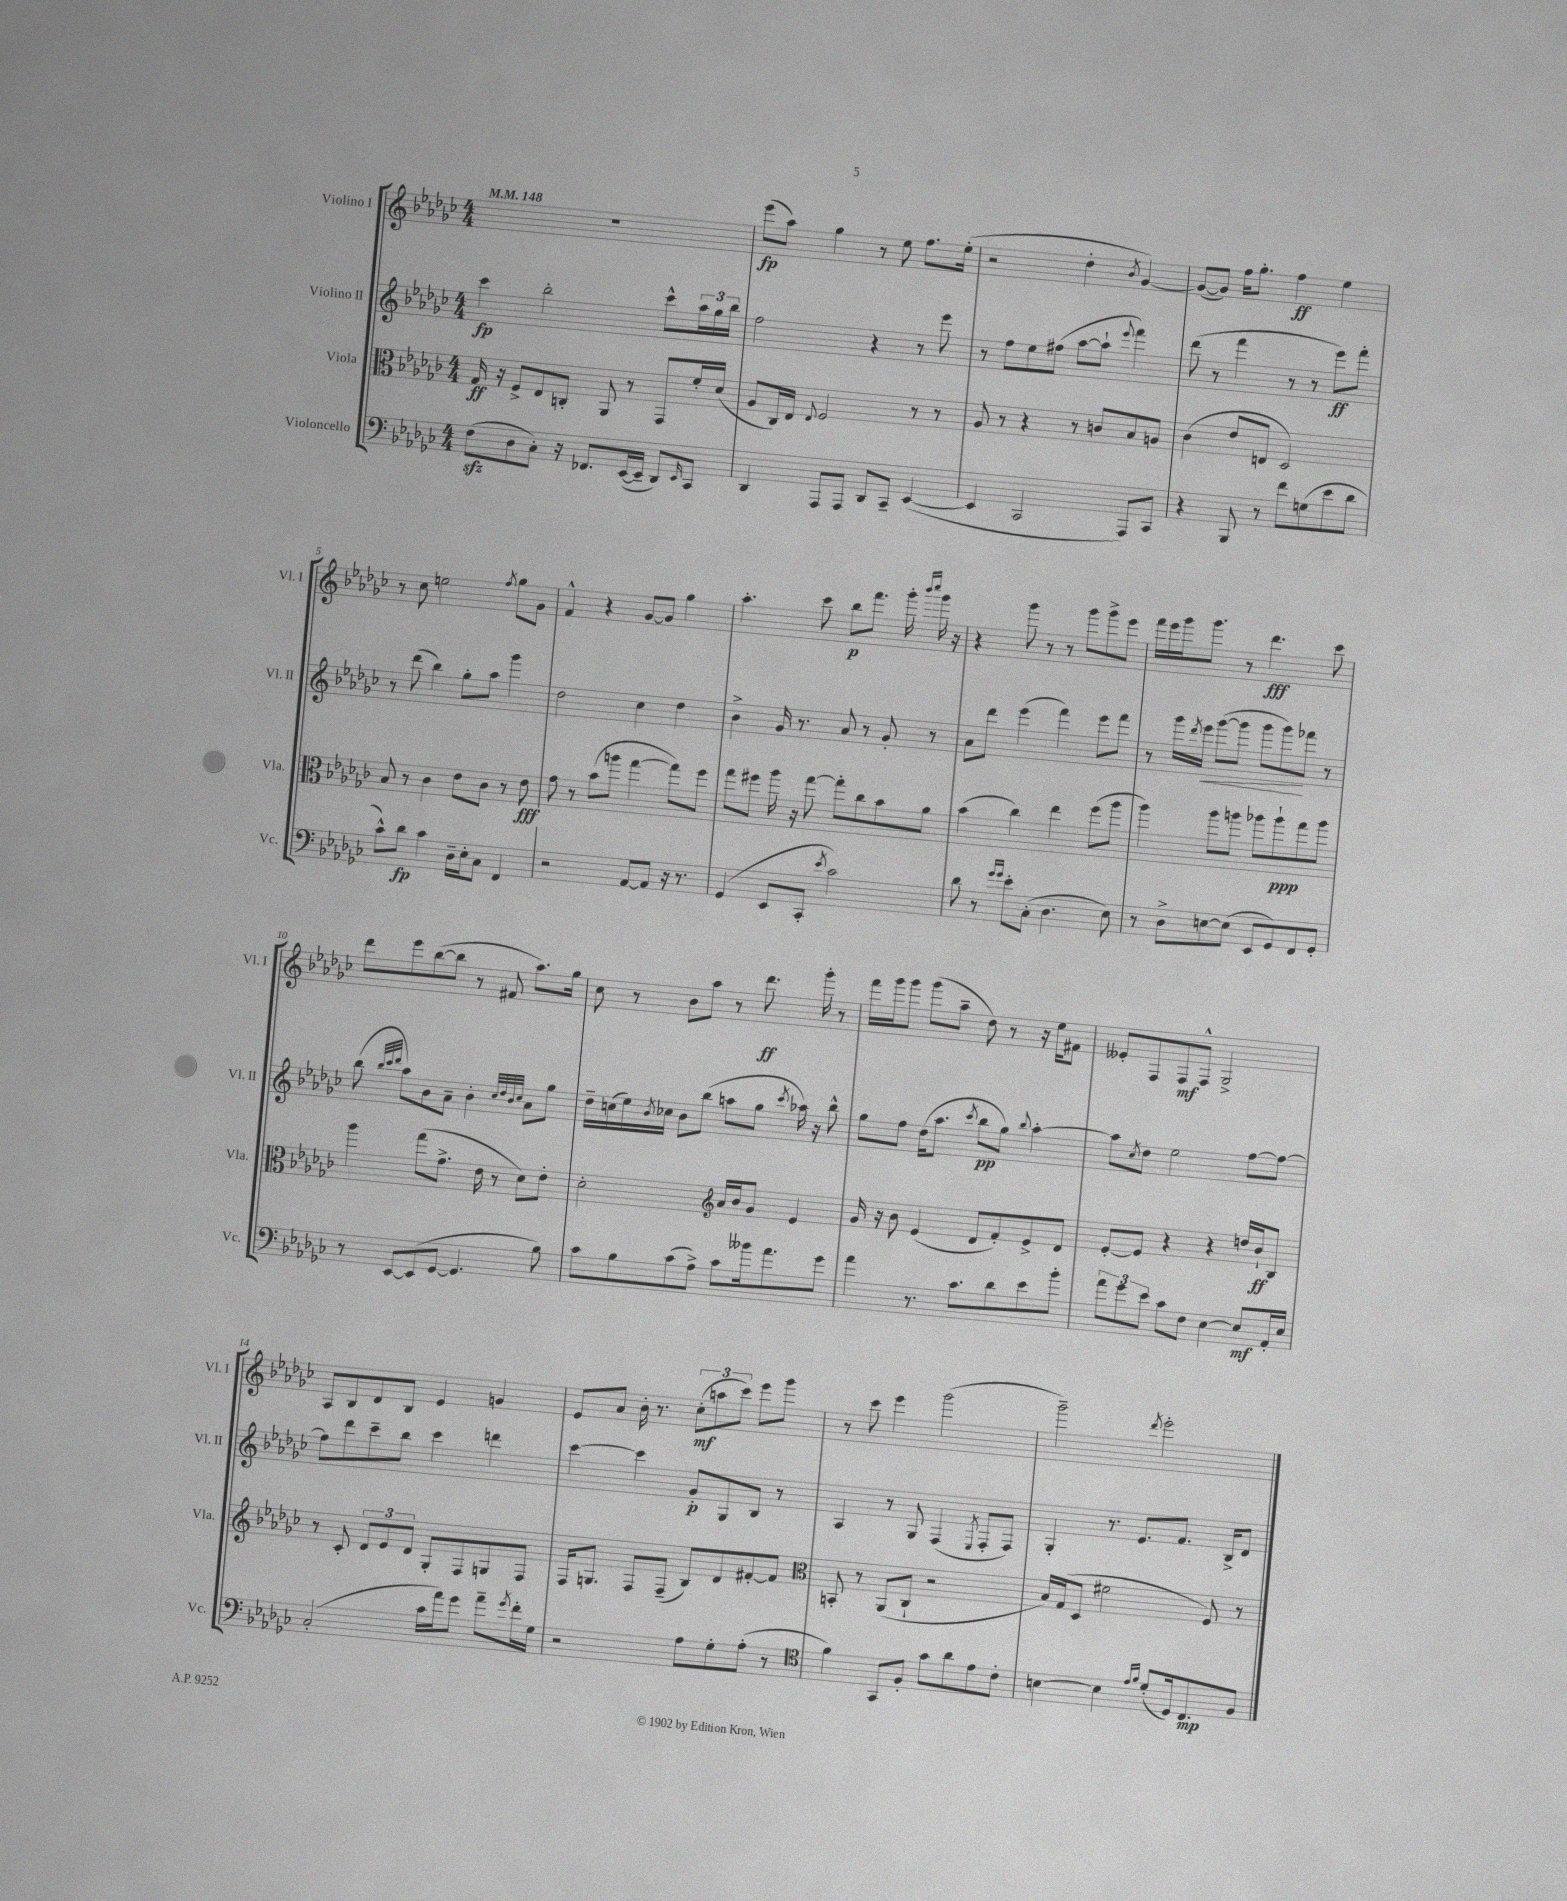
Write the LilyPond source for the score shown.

<<
\new StaffGroup <<
\new Staff = "s0" \with { instrumentName = "Violino I" shortInstrumentName = "Vl. I" } {
    \clef treble \key ges \major \numericTimeSignature \time 4/4 \tempo 4 = 148
    R1 |
    ees'''8\fp( aes''8) ges''4 r8 ees''8 f''8. ees''16-.( |
    r2 des''4-. \acciaccatura { bes'8 } ges'4~) |
    ges'8~( ges'8) f''16 ges''8.-. f''4\ff ees''4 |
    r8 ces''8 e''2 \acciaccatura { f''8 } ges''8 ges'8 |
    f'4-^ r4 ges'8~ ges'8 ges''4 |
    aes''4.-. ces'''8 bes''8\p f'''8. ges'''16-. \grace { bes'''16 ces''''16 } ges'''16 r16 |
    r4 ges'''8 r8 r8 ges'''8 ges'''8-> ees'''8 |
    f'''16 ees'''16 ges'''16 ges'''8. r8 des'''4.\fff ces'''8 |
    des'''8 ees'''8 bes''8~( bes''8 r8 fis'8 aes''8.) ges''16 |
    ces''8 r8 bes'8 aes''8 r8 des'''8.\ff ges'''16-. r8 |
    f'''16 ges'''16 ges'''8 ges'''8( aes''8-- des''8) r8 r16 ees''16 fis'8 |
    eeses'8-. f8 f8\mf f8-^ ges2-> |
    aes8 bes8 des'8 bes8 ees'4 g'4 |
    ees'8 aes'8 bes'16-. r8. \tuplet 3/2 { ces''8-.\mf( a''8 ces'''8) } ees'''8 ges'''8 |
    r8 ces'''8 ees'''4 ges'''2( |
    ges'''2--) \acciaccatura { des'''8 } ees'''2-. \bar "|." |
}
\new Staff = "s1" \with { instrumentName = "Violino II" shortInstrumentName = "Vl. II" } {
    \clef treble \key ges \major \numericTimeSignature \time 4/4
    ces'''4\fp bes''2-. ces'''8-^ \tuplet 3/2 { aes''16 ges''16 bes''16 } |
    f''2 r4 r8 ees'''8 |
    r8 f''8 ees''8 fis''8( aes''8~ aes''8-! \appoggiatura { ees'''8 } f'''4) |
    des'''8( r8 f'''4 r8 r8 ees'''8\ff) f'''8-. |
    r8 des'''8( bes''4) ges''8-. aes''8 ges'''4 |
    des''2 ces''4 des''4 |
    bes'4-> ges'16 r8. aes'8 r8 ges'8-. r8 |
    aes'8 des'''8 ees'''4( f'''4) ees'''8 f'''8 |
    r8 ges'''16 \acciaccatura { des'''8 } ees'''16\< ges'''8~( ges'''8 ges'''8 ges'''8\!) fes'''8 r8 |
    bes''8( \grace { bes''32 ces'''32 des'''32 } aes''8) bes'8 aes'8-- bes'4-. \grace { ces''32 des''32 bes'32 ces''32 } aes'8 ges''8 |
    des''16-- c''16( ees''16) \acciaccatura { bes'8 } ces''16 bes'8 bes''8( a''8 ges''8 \acciaccatura { ces'''8 } aes''16) r16 bes''8-^ |
    ges''8 f''8 des''16( aes''8. \acciaccatura { ces'''8 } bes''8\pp ges''8) \appoggiatura { bes''8 } aes''4~-. |
    aes''8 \acciaccatura { ces''8 } des''8 ees''2 f''8~ f''8~ |
    f''8 des'''8 ces'''8-- bes''8 ces'''4 d'''4 |
    ces'''4~ ces'''4 ges'8-.\p ges8 bes8 r8 |
    aes4 r8 ges8 f4( \acciaccatura { ees8 } f8-. f8) |
    ges4-. r8. ees'8. f'8. bes16-> des'8 \bar "|." |
}
\new Staff = "s2" \with { instrumentName = "Viola" shortInstrumentName = "Vla." } {
    \clef alto \key ges \major \numericTimeSignature \time 4/4
    ges16\ff r16 f8-> ees8 c8-. aes,8 r8 ges,8 f'16-. des'16( |
    aes8 ces16) ees16 \appoggiatura { ees8 } f2 r8 r8 |
    aes8 r8 r4 r8 c'8 bes8 a8 |
    ces'4( ees'8 e8 des2) |
    bes8 r8 ces'4 ees'8 ces'8 r8 ees'8\fff |
    ges'8 r8 bes'8( a''8 ges''4~ ges''8) f''8 |
    ges''8 fis''8 aes''16 r16 ges''8~ ges''8-. ces''8 bes'8 aes'8 |
    bes'4( ces''4) ees''4 f''8( aes''8 |
    aes''4) aes''8 a''8 aes''8 aes''8-!\ppp ges''8 aes''8 |
    aes''4 ges''8( ges'8.-> ees'16 r8 des'8) ees'8-. |
    des'2-. \clef treble aes'16 bes'16 ges'8 ees'4 |
    ges'16 r16 bes'8 ees'4( des'8 f'8-.) ees'8-> des'8 |
    ees'8~-. ees'8 r4 r4 d''16 bes'16-!\ff bes8 |
    r8 ces'8-. \tuplet 3/2 { des'8 ees'8 des'8 } ges8-. f8 g8 f8 |
    f16 g8. f8 f8--( bes8) des'8 fis'8~-. fis'8 |
    \clef alto b,8-. r8 aes,8( ces8-! r2 |
    bes16) ges16( des8 fis'2 f8) r8 \bar "|." |
}
\new Staff = "s3" \with { instrumentName = "Violoncello" shortInstrumentName = "Vc." } {
    \clef bass \key ges \major \numericTimeSignature \time 4/4
    f8\sfz( des8 ces8-.) r16 fes,8. ees,16~( ees,16-- des,8) \grace { ees,16 } ces,8 |
    des,4 aes,,8 aes,,8 des,8 ces,8-- ees,4~( |
    ees,4 ces,2 aes,,8) ces,8 |
    r4 bes,,8 r8 f'8 g8( ees'8 des'8 |
    ces'8-^) des'8\fp ces'4 des16-- ees16-. ces8 f,4 |
    r2 aes,8~ aes,8 r16 r8. |
    ges,4( ees,8 ces,8-. \acciaccatura { ees'8 } ces'2) |
    des'8 r8 \grace { ges'16 ges'16 } ees'8-. ces8-.( des4. ees8) |
    r8 des8-> e8~ e8( ees,8 ges,8) f,8 ges,8-. |
    r8 ees,8~ ees,8( ges,8~ ges,4. bes8) |
    ces'8 bes8 ces'8( aes8->) ces'8 beses'16 aes'8. ges'8 |
    aes'4 r8. ces'8. des'8 ees'8 bes'8-. |
    \tuplet 3/2 { aes'8 ges'8 ees'8 } ces'8 f8 ees4~ ees8\mf aes,16-. ees16 |
    ces2-.( ces'16 aes'16) ges'8 aes'8-- \acciaccatura { ges'8 } f'16-. ges16 |
    r2 aes8 ges8-. aes8-.( r8 |
    \clef tenor f'4) ges,8 f8-. ges'8 aes'8 ees'8 ces'8-. |
    b4~ b4 \grace { ees'16 f'16 } des'8-.( des16) ces8.\mp f8 \bar "|." |
}
>>
>>
